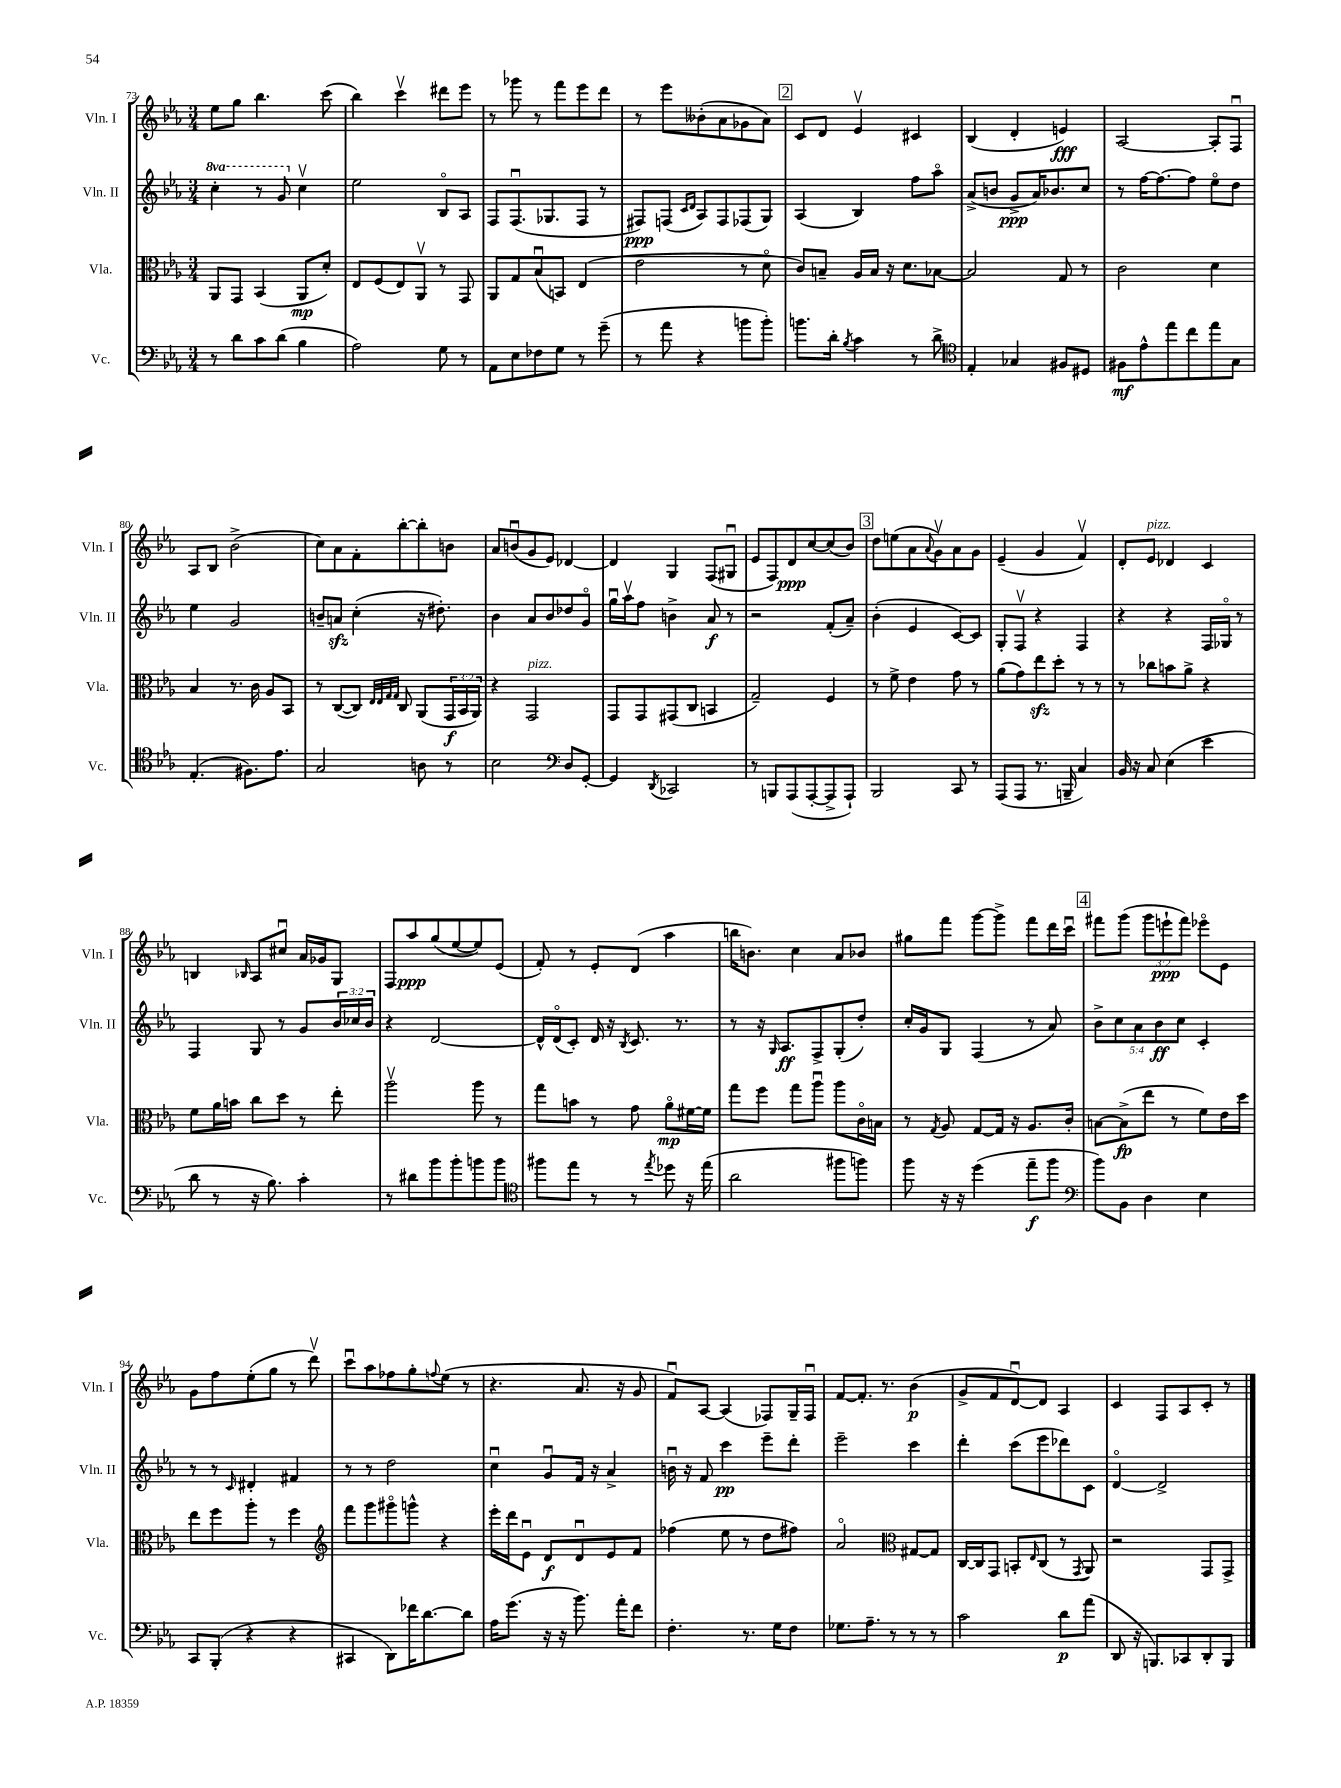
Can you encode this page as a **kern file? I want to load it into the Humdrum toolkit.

**kern	**kern	**kern	**kern
*staff4	*staff3	*staff2	*staff1
*clefF4	*clefC3	*clefG2	*clefG2
*k[b-e-a-]	*k[b-e-a-]	*k[b-e-a-]	*k[b-e-a-]
*M3/4	*M3/4	*M3/4	*M3/4
8r	8AA-	4ccc'	8ee-
8d	8GG	.	8gg
8c	(4BB-	8r	4.bb-
(8d	.	8gg	.
4B-	8AA-	4ccv	.
.	8d')	.	(8ccc
=	=	=	=
2A-)	8E-	2ee-	4bb-)
.	(8F	.	.
.	8E-)	.	4cccv
.	8AA-v	.	.
8G	8r	8B-o	8ddd#
8r	8GG	8A-	8eee-
=	=	=	=
8AA-	8AA-	8F	8r
8E-	8G	(8.Fu	8ggg-
8F-	(8B-u	.	8r
.	.	8.G-	.
8G	8BB)	.	8fff
8r	(4E-	8F	8eee-
(8g~	.	8r	8ddd
=	=	=	=
8r	2e-	8F#)	8r
8a-	.	(8F	8eee-
.	.	16qqc	.
.	.	16qqd	.
4r	.	8A-)	(8b--'
.	.	8F	8a-
8b	8r	(8F-	8g-
8b')	8do	8G)	8a-)
=	=	=	=
8.b	8c)	(4A-	8c
.	8B~	.	8d
16d'	.	.	.
8qB-	.	.	.
4c	16A-	4B-)	4e-v
.	16B	.	.
.	16r	.	.
.	8.d	.	.
8r	.	8ff	4c#
8d^	[8B-	8aa-o	.
=	=	=	=
*clefC4	*	*	*
4E-'	2B-]	(8a-^	(4B-
.	.	8b	.
4G-	.	8g^	4d'
.	.	16a-)	.
.	.	8.b-	.
8F#	8G	.	4e)
8D#	8r	8cc	.
=	=	=	=
8F#	2c	8r	[2A-
8e-^^	.	[16ff	.
.	.	8.ff_	.
8ee-	.	.	.
8cc	.	8ff]	.
8ee-	4d	8ee-o	8A-']
8G	.	8dd	8Fu
=	=	=	=
(4.E-'	4B-	4ee-	8A-
.	.	.	8B-
.	8.r	2g	(2b-^
8.F#)	.	.	.
.	16c	.	.
.	8A-	.	.
8.e-	.	.	.
.	8BB-	.	.
=	=	=	=
2G	8r	8b~	8cc)
.	([8C	8a	8a-
.	8C])	(4cc'	8f'
.	32qqE-	.	.
.	32qqE-	.	.
.	32qqG	.	.
.	32qqG	.	.
.	8C	.	[8bb-'
8A	(8AA-	16r	8bb-']
.	.	8.dd#')	.
8r	24GG	.	8b
.	24BB-	.	.
.	24AA-)	.	.
=	=	=	=
2B-	4r	4b-	8a-
.	.	.	(8bu
.	2GG	8a-	8g
.	.	8b-	8e-)
*clefF4	*	*	*
8D	.	8dd-	[4d-
[8GG'	.	8go	.
=	=	=	=
4GG]	8GG	16ggu	4d-]
.	.	16aa-v	.
.	8GG	8ff	.
8qDD	.	.	.
2CC-	(8GG#	4b^	4G
.	8C	.	.
.	4BB	8a-	(8F
.	.	8r	8G#u
=	=	=	=
8r	2G~)	2r	8e-
8BBB	.	.	8F)
(8AAA-	.	.	8d
[8AAA-'	.	.	[8cc
8AAA-^]	4F	(8f'	(8cc]
8AAA-`)	.	8a-~)	8b-)
=	=	=	=
2BBB-	8r	(4b-'	8dd
.	8f^	.	(8ee
.	4e-	4e-	8a-
.	.	.	8qqa-
.	.	.	8gv)
8CC	8g	[8c)	8a-
8r	8r	8c]	8g
=	=	=	=
(8AAA-	(8a-	8G'	(4e-~
8AAA-	8g)	8Fv	.
8.r	8ee-	4r	4g
.	8dd'	.	.
16BBB~	.	.	.
4C)	8r	4F	4fv)
.	8r	.	.
=	=	=	=
16BB-	8r	4r	8d'
16r	.	.	.
8C	8cc-	.	8e-
(4E-	8b	4r	4d-
.	8a-^	.	.
4e-	4r	16F	4c
.	.	16G-o	.
.	.	8r	.
=	=	=	=
8d	8f	4F	4B
8r	16a-	.	.
.	16b	.	.
.	.	.	16qqB-
16r	8cc	8G	8A-
8.B-)	.	.	.
.	8dd	8r	8cc#u
4c'	8r	8g	16a-
.	.	.	16g-
.	8ee-'	24b-	8G
.	.	24cc-	.
.	.	24b-	.
=	=	=	=
8r	2aa-v	4r	8F
8d#	.	.	8aa-
8b-	.	[2d	(8gg
8b-'	.	.	[8ee-
8b	8aa-	.	8ee-])
8b	8r	.	(8e-
=	=	=	=
*clefC4	*	*	*
8ff#	8gg	16d^^]	8f')
.	.	(16do	.
8ee-	8b	8c')	8r
8r	8r	16d	8e-'
.	.	16r	.
.	.	8qB-	.
8r	8g	8.c	(8d
8qee-	.	.	.
8dd-	8a-o	.	4aa-
.	.	8.r	.
16r	[16f#	.	.
(16ee-	16f#]	.	.
=	=	=	=
2a-	8gg	8r	16bb
.	.	.	8.b)
.	8ff	16r	.
.	.	16qqG	.
.	.	8.A-	.
.	8gg	.	4cc
.	8aa-u	8F^	.
8ff#	8aa-	(8G'	8a-
8ff)	16co	8dd')	8b-
.	16B	.	.
=	=	=	=
8ff	8r	16cc'	8gg#
.	.	16g	.
.	8qG	.	.
16r	8A-	8G	8fff
16r	.	.	.
(4dd	[8G	(4F	[8ggg
.	16G]	.	8ggg^]
.	16r	.	.
8ee-~	8.A-	8r	8fff
8ff	.	8a-)	16ddd
.	16c'	.	16cccu
=	=	=	=
*clefF4	*	*	*
8b-)	[8B	10b-^	8fff#
.	.	10cc	.
8BB-	(8B^]	.	(8ggg
.	.	10a-	.
4D	8ee-	.	12ggg
.	.	10b-	.
.	.	.	12eee`
.	8r	.	.
.	.	10cc	.
.	.	.	12fff#)
4E-	8f)	4c'	8eee-o
.	16e-	.	8e-
.	16dd	.	.
=	=	=	=
8CC	8ee-	8r	8g
(8BBB-'	8ff	8r	8ff
.	.	16qqc	.
4r	8aa-'	4d#'	(8ee-'
.	8r	.	8gg
4r	4ff	4f#	8r
.	.	.	8dddv)
=	=	=	=
*	*clefG2	*	*
4CC#	8fff	8r	8cccu
.	8ggg	8r	8aa-
8DD)	8ggg#o	2dd	8ff-
16f-	8ggg^^	.	8gg'
[8.d	.	.	.
.	.	.	8qqff
.	4r	.	(8ee-
8d]	.	.	8r
=	=	=	=
16A-	16eee-'	4ccu	4.r
(8.g	16ddd	.	.
.	8e-u	.	.
16r	8d	8gu	.
16r	.	.	.
8.b-)	8du	16f	8.a-
.	.	16r	.
.	8e-	4a-^	.
16a-'	.	.	16r
8f	8f	.	8g
=	=	=	=
4.F'	(4ff-	16bu	8fu)
.	.	16r	.
.	.	8f	[8A-
.	8ee-	4ccc	(4A-]
8.r	8r	.	.
.	8dd	8eee-~	8F-)
16G	.	.	.
8F	8ff#)	8ddd'	16G~
.	.	.	16F-u
=	=	=	=
8.G-	2a-o	2eee-~	[8f
.	.	.	8.f']
8.A-~	.	.	.
.	.	.	8.r
8r	.	.	.
*	*clefC3	*	*
8r	[8G#	4ccc	(4b-
8r	8G#]	.	.
=	=	=	=
2c	[16C	4ddd'	8g^
.	16C]	.	.
.	8GG	.	8f
.	8BB'	(8ccc	[8du)
.	16qqE-	.	.
.	(8C	8eee-	8d]
8d	8r	8ddd-)	4A-
.	8qGG	.	.
(8a-	8AA-)	8c	.
=	=	=	=
8DD	2r	[4do	4c
16r	.	.	.
8.BBB)	.	.	.
.	.	2d^]	8F
8CC-	.	.	8A-
8DD'	8GG	.	8c'
8BBB	8GG^	.	8r
==	==	==	==
*-	*-	*-	*-
